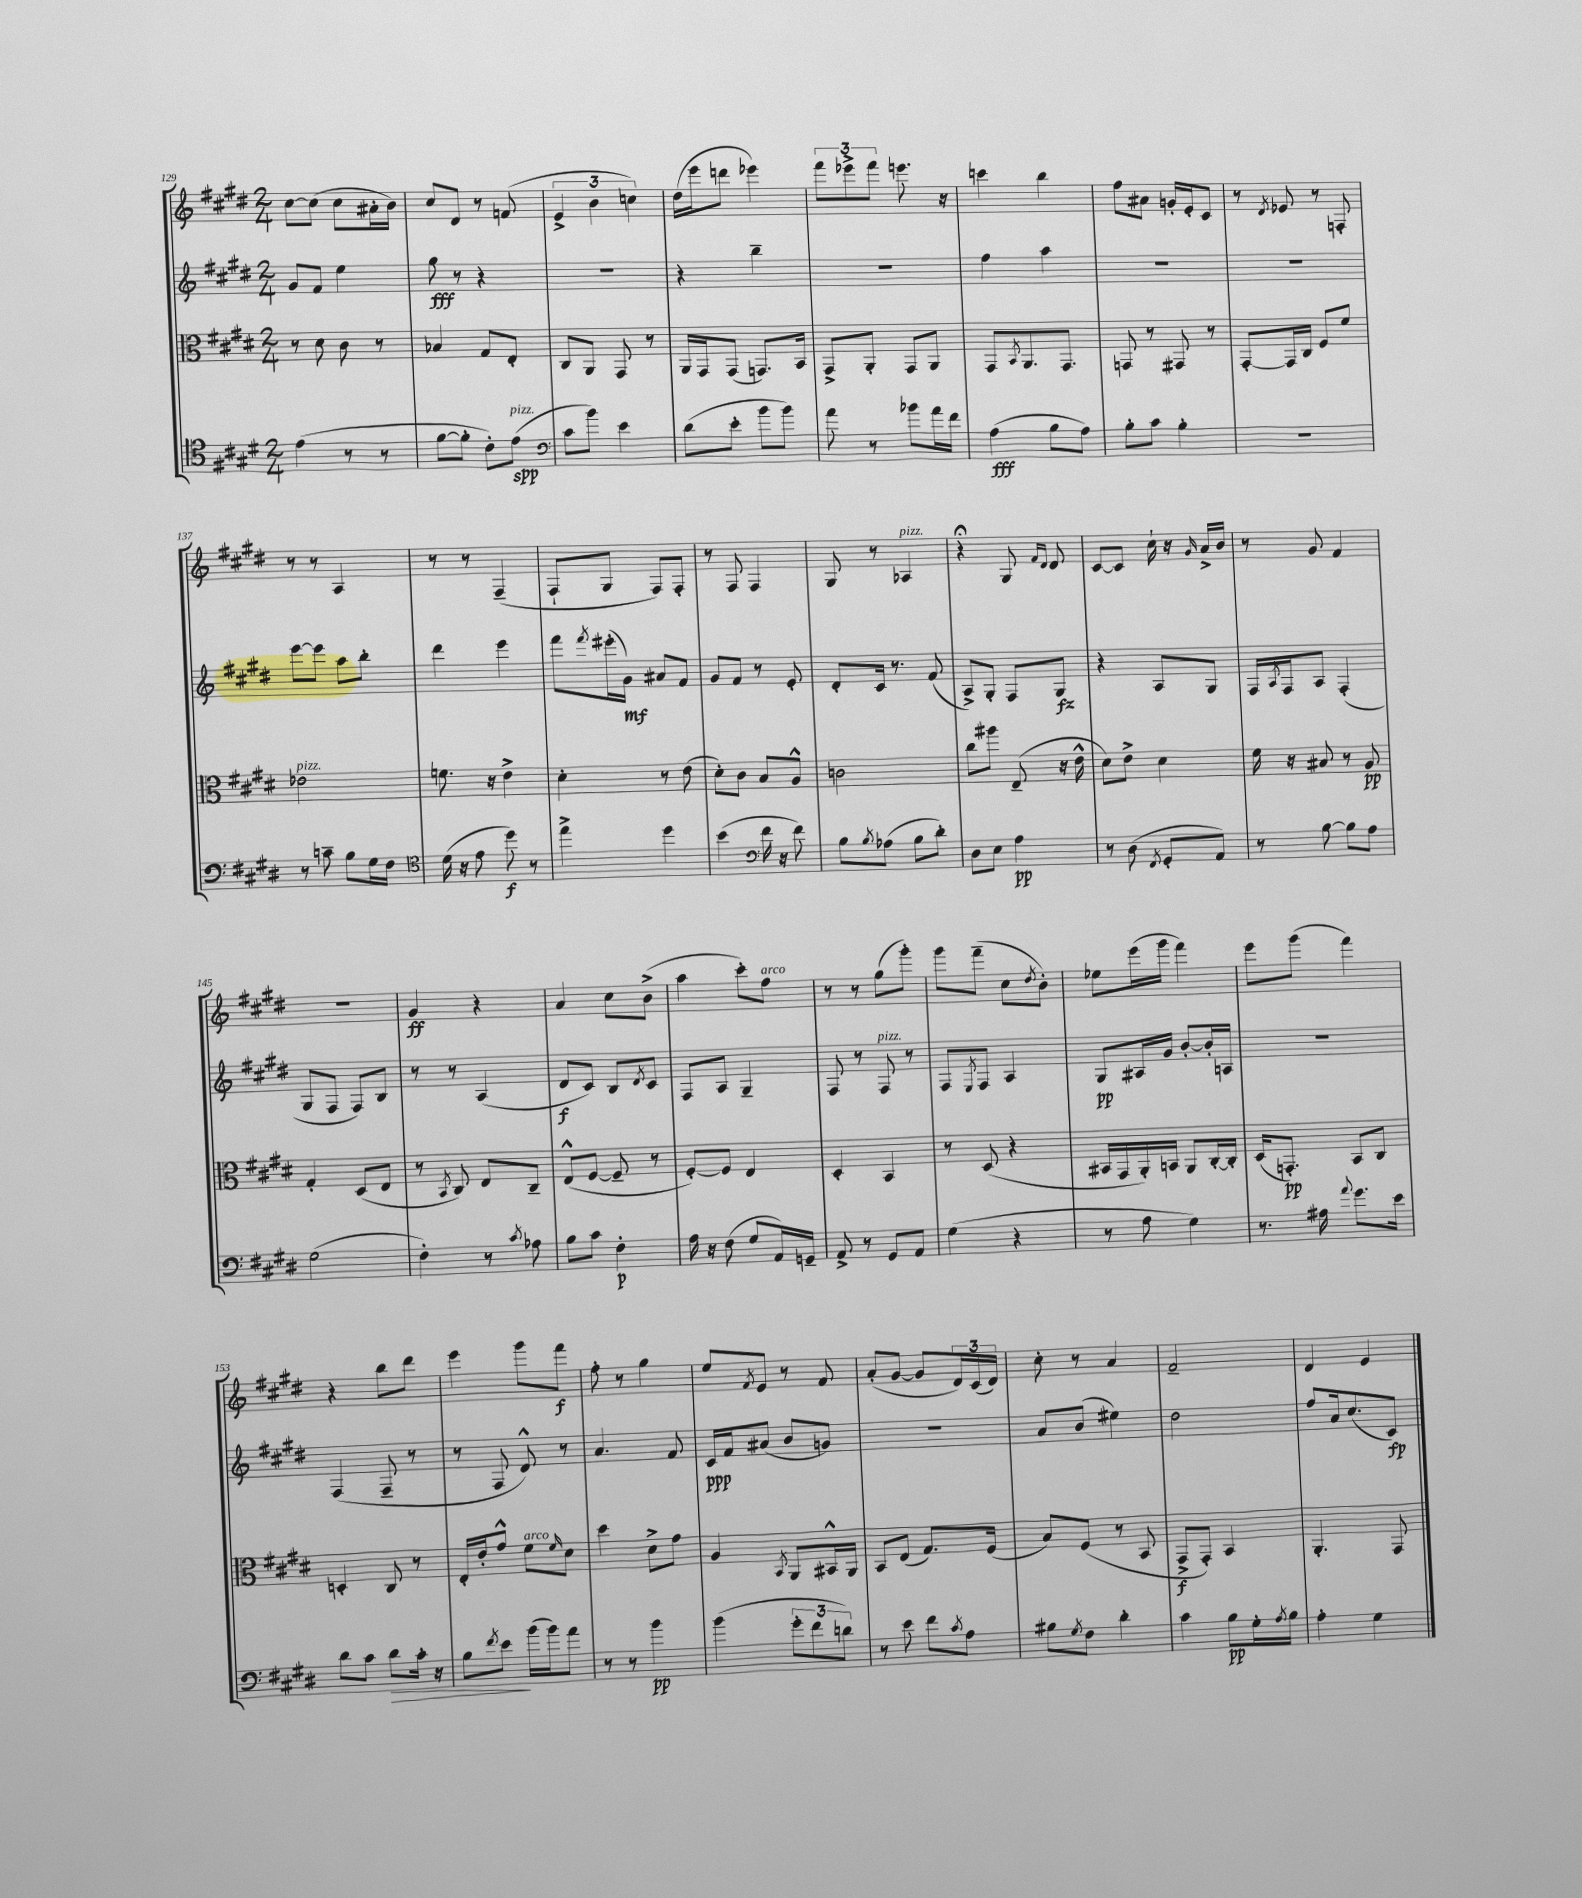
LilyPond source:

<<
\new StaffGroup <<
\new Staff = "s0" {
    \clef treble \key e \major \numericTimeSignature \time 2/4
    cis''8~ cis''8( cis''8 ais'16-. b'16) |
    cis''8 dis'8 r8 f'8( |
    \tuplet 3/2 { e'4-> b'4 c''4) } |
    dis''16( e'''16 d'''8 ees'''4) |
    \tuplet 3/2 { fis'''8 ees'''8-> fis'''8 } e'''8. r16 |
    c'''4 b''4 |
    fis''8 ais'8 g'16-. e'16-. cis'8 |
    r8 \acciaccatura { dis'8 } ees'8 r8 f8-. |
    r8 r8 a4 |
    r8 r8 fis4--( |
    fis8-! gis8 fis8) fis8-. |
    r8 fis8 fis4 |
    gis8 r8 aes4^\markup { \italic "pizz." } |
    r4\fermata gis8 \grace { fis'16 dis'16 } dis'8 |
    cis'8~ cis'8 cis''16-! r16 \grace { gis'16 } a'16-> b'16 |
    r8 gis'8 fis'4 |
    R2 |
    gis'4\ff r4 |
    a'4 cis''8 b'8->( |
    a''4 cis'''8-.) fis''8^\markup { \italic "arco" } |
    r8 r8 gis''8( gis'''8-.) |
    gis'''8 fis'''8--( cis''8 \acciaccatura { dis''8 } b'8-.) |
    ees''8 e'''16( gis'''16 fis'''4) |
    e'''8 gis'''8( fis'''4) |
    r4 b''8 dis'''8 |
    e'''4 gis'''8 fis'''8\f |
    fis''8-. r8 gis''4 |
    e''8 \acciaccatura { fis'8 } e'8 r8 fis'8 |
    a'8-.( gis'8~ gis'8 \tuplet 3/2 { dis'16) cis'16( dis'16) } |
    cis''8-. r8 a'4 |
    fis'2-- |
    dis'4 e'4 \bar "|." |
}
\new Staff = "s1" {
    \clef treble \key e \major \numericTimeSignature \time 2/4
    gis'8 fis'8 e''4 |
    gis''8\fff r8 r4 |
    R2 |
    r4 b''4-- |
    R2 |
    fis''4 a''4 |
    R2 |
    R2 |
    e'''8~ e'''8 a''8 b''8-. |
    dis'''4 e'''4 |
    fis'''8 \acciaccatura { fis'''8 } eis'''16-.( gis'16\mf) ais'8 fis'8 |
    gis'8 fis'8 r8 e'8-. |
    dis'8-. cis'16 r8. fis'8( |
    a8->) gis8-. fis8 gis8\fz |
    r4 a8 gis8 |
    fis16 \acciaccatura { a8 } fis16 a8 fis4-.( |
    gis8 fis8 fis8) b8 |
    r8 r8 a4( |
    dis'8\f cis'8) b8 \acciaccatura { dis'8 } cis'8 |
    fis8 a8 gis4-- |
    fis8 r8 fis8^\markup { \italic "pizz." } r8 |
    fis8 \acciaccatura { e8 } fis8 a4 |
    gis8\pp ais16 gis'16 b'8~-. b'16-. a16 |
    R2 |
    fis4( fis8-- r8 |
    r8 fis8 dis'8-^) r8 |
    a'4. fis'8 |
    cis'16\ppp fis'16 ais'8( b'8 g'8) |
    R2 |
    a'8 b'8( eis''4) |
    dis''2 |
    fis''8 a'16 cis''8.( cis'8\fp) \bar "|." |
}
\new Staff = "s2" {
    \clef alto \key e \major \numericTimeSignature \time 2/4
    r8 dis'8 cis'8 r8 |
    bes4 gis8 e8-. |
    cis8 a,8 gis,8 r8 |
    a,16 gis,16 gis,8( g,8.) b,16 |
    gis,8-> a,8-. gis,8 a,8 |
    gis,8 \acciaccatura { b,8 } a,8. gis,8. |
    g,8 r8 gis,8 r8 |
    gis,8~-. gis,16 cis16 fis8 fis'8 |
    ees'2^\markup { \italic "pizz." } |
    f'8. r16 e'4-> |
    dis'4-. r8 e'8( |
    dis'8-.) cis'8 b8 a8-^ |
    c'2 |
    cis''8 ais''8 e8--( r16 e'16-^ |
    dis'8) e'8-> dis'4 |
    fis'16 r16 bis8 r8 a8\pp |
    gis4-. dis8( e8 |
    r8 \acciaccatura { b,8 } cis8) e8 cis8-- |
    e8-^( fis8~ fis8-- r8 |
    fis8~-.) fis8 e4 |
    dis4-. b,4 |
    r8 dis8( r4 |
    bis,16 gis,16 a,16-.) b,16 a,8 cis16~-. cis16-. |
    dis16( g,8.-.\pp) b,8 cis8 |
    d4-. cis8 r8 |
    e16-. e'16-. gis'8-^ fis'8^\markup { \italic "arco" } \grace { fis'16 } dis'8 |
    dis''4 dis'8-> gis'8 |
    a4 \acciaccatura { b,8 } a,8 bis,16-^ a,16 |
    b,8 e8( gis8.) fis16( |
    b8) fis8( r8 b,8 |
    gis,8->\f gis,8-.) b,4 |
    a,4.-. gis,8 \bar "|." |
}
\new Staff = "s3" {
    \clef tenor \key e \major \numericTimeSignature \time 2/4
    e'4( r8 r8 |
    fis'8~ fis'8-. cis'8-.) e'8\spp^\markup { \italic "pizz." }( |
    \clef bass cis'8 b'8) e'4 |
    dis'8( e'8-. b'8 b'8) |
    a'8 r8 bes'8 a'16 fis'16 |
    a4\fff( b8 a8) |
    b8-. cis'8 b4-. |
    r2 |
    r8 c'8-- b8 gis16 fis16 |
    \clef tenor dis'16( r16 e'8 dis''8\f) r8 |
    e''4-> dis''4 |
    b'4( \clef bass fis'16 r16 fis'8) |
    b8 \acciaccatura { b8 } aes8( b8 dis'8-.) |
    dis8 e8 a4\pp |
    r8 dis8( \acciaccatura { fis,8 } gis,8-. a,8) |
    r8 b8~ b8 a8 |
    gis2( |
    fis4-.) r8 \acciaccatura { cis'8 } aes8 |
    b8 cis'8 fis4-.\p |
    a16 r16 fis8( gis8 a,16) g,16-- |
    a,8-> r8 gis,8 a,8 |
    gis4( r4 |
    r8 a8 gis4) |
    r8. ais16 \appoggiatura { a'8 } gis'8. e'16 |
    dis'8 cis'8 dis'8\> cis'16-. r16 |
    b8 \acciaccatura { fis'8 } e'8\! b'16( b'16) a'8 |
    r8 r8 b'4\pp |
    b'4( \tuplet 3/2 { gis'8-. fis'8 d'8) } |
    r8 e'8 fis'8 \acciaccatura { cis'8 } a8 |
    bis8 \acciaccatura { gis8 } fis8 dis'4-. |
    cis'4 b8\pp gis16-. \acciaccatura { a8 } b16 |
    a4-. gis4 \bar "|." |
}
>>
>>
\layout { \context { \Score currentBarNumber = #129 } }
